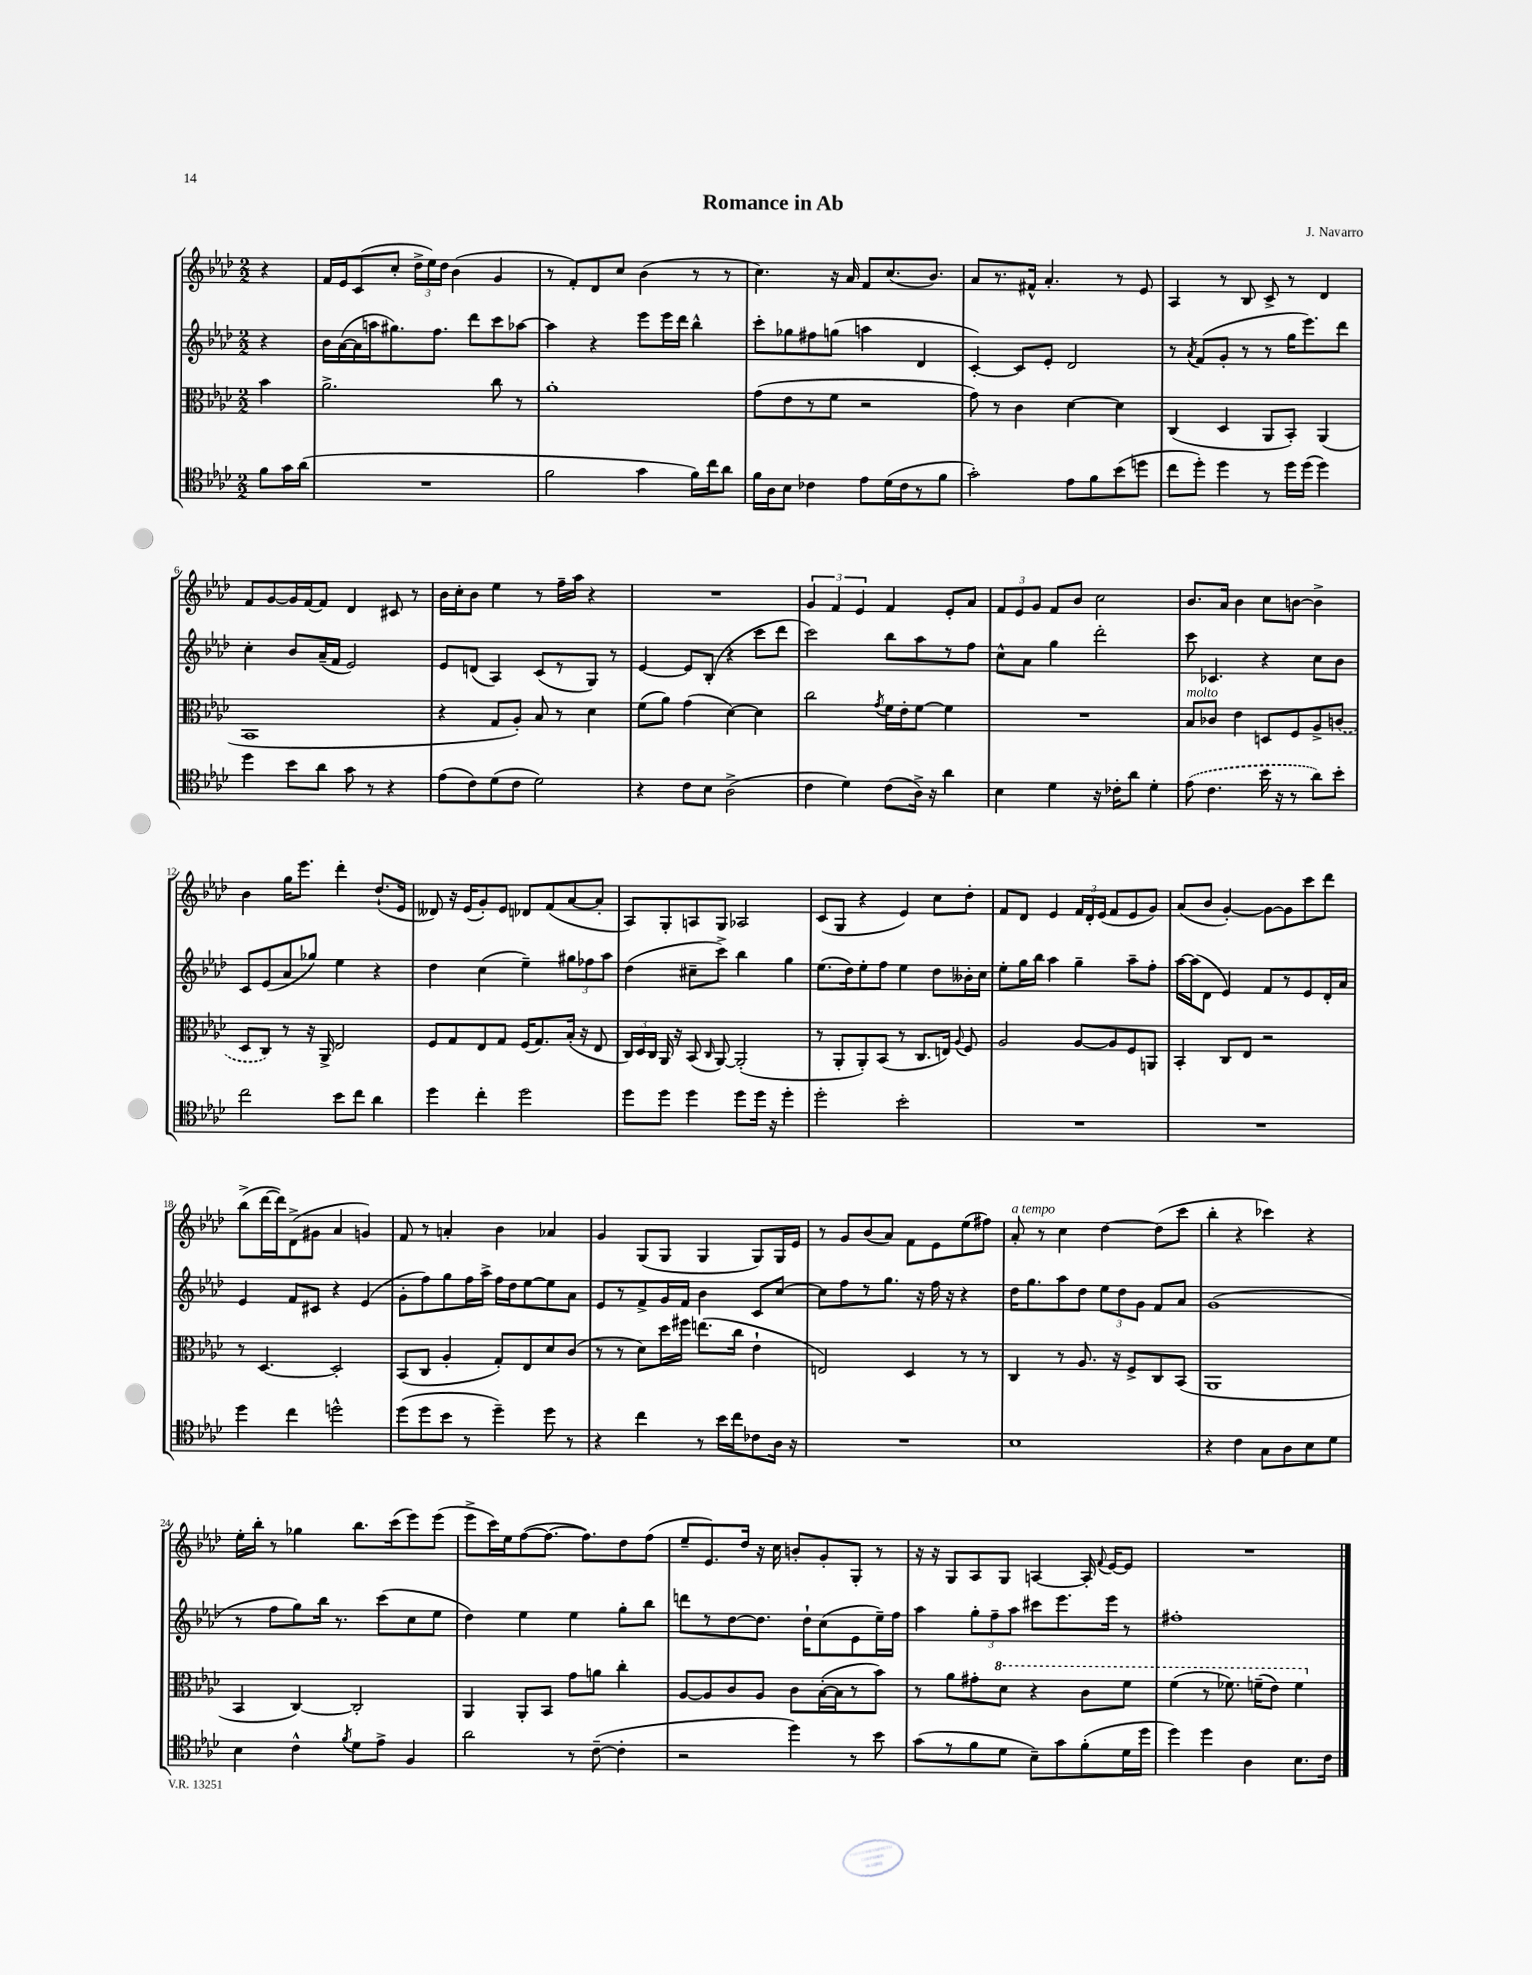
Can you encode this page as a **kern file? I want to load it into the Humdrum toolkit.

**kern	**kern	**kern	**kern
*staff4	*staff3	*staff2	*staff1
*clefC4	*clefC3	*clefG2	*clefG2
*k[b-e-a-d-]	*k[b-e-a-d-]	*k[b-e-a-d-]	*k[b-e-a-d-]
*M2/2	*M2/2	*M2/2	*M2/2
8f	4b-	4r	4r
16g	.	.	.
(16a-	.	.	.
=	=	=	=
1r	2.a-^	16b-	16f
.	.	([16a-	16e-
.	.	16a-]	(8c
.	.	16aa	.
.	.	8.gg#)	8cc'
.	.	.	24dd-^
.	.	.	24ee-)
.	.	8.ff	.
.	.	.	24dd-
.	.	.	(4b-
.	.	8ddd-	.
.	8cc	8ccc	4g
.	8r	[8aa-	.
=	=	=	=
2f	1a-'	4aa-]	8r
.	.	.	8f')
.	.	4r	8d-
.	.	.	8cc
4g	.	8eee-	(4b-
.	.	16eee-	.
.	.	16ddd-	.
16f)	.	4bb-^^	8r
16cc	.	.	.
8a-	.	.	8r
=	=	=	=
16f	(8g	8ccc'	4.cc)
16A-	.	.	.
8B-	8e-	8gg-	.
4c-	8r	8ff#	.
.	8f	(8gg	16r
.	.	.	16a-
8e-	2r	4aa	8f
(16d-	.	.	(8.cc
16c-	.	.	.
8r	.	4d-	.
.	.	.	8.b-)
8f	.	.	.
=	=	=	=
2g')	8g)	[4c')	8a-
.	8r	.	8.r
.	4c	8c]	.
.	.	.	16f#^^
.	.	8e-'	4.a-'
8e-	[4d-	2d-	.
8f	.	.	.
(8b-	4d-]	.	8r
8dd	.	.	8e-
=	=	=	=
8cc	(4C	8r	4A-
.	.	8qa-	.
8dd-')	.	(8f	.
4dd-	4D-	8g'	8r
.	.	8r	8B-
8r	8AA-	8r	8c^
16dd-	8BB-')	16gg	8r
(16dd-	.	8.eee-)	.
4dd-)	(4AA-	.	4d-
.	.	8ddd-	.
=	=	=	=
4dd-	1BB-	4cc'	8f
.	.	.	[8g
8b-	.	8b-	16g]
.	.	.	[16f
8a-	.	(16a-~	8f]
.	.	16f	.
8g	.	2e-)	4d-
8r	.	.	.
4r	.	.	8c#
.	.	.	8r
=	=	=	=
(8e-	4r	8e-	16b-
.	.	.	16cc'
8c)	.	(8d	8b-
(8d-	8G	4A-)	4ee-
8c	8A-')	.	.
2d-)	8B-	(8c	8r
.	8r	8r	16ff~
.	.	.	16aa-
.	4d-	8G)	4r
.	.	8r	.
=	=	=	=
4r	(8f	[4e-	1r
.	8a-)	.	.
8c	(4g	8e-]	.
8B-	.	(8B-'	.
(2A-^	[4d-)	4r	.
.	4d-]	8ccc	.
.	.	8ddd-	.
=	=	=	=
4c	2cc	2ccc)	6g
.	.	.	6f
4d-)	.	.	.
.	.	.	6e-
.	8qg	.	.
(8c	16f	8bb-	4f
.	16e-'	.	.
16A-^)	[8f	8aa-	.
16r	.	.	.
4a-	4f]	8r	8e-'
.	.	8ff	8a-
=	=	=	=
4B-	1r	8cc^^	12f
.	.	.	12e-
.	.	8a-	.
.	.	.	12g
4d-	.	4gg	8f
.	.	.	8b-
16r	.	2ddd-'	2cc
16c-'	.	.	.
8a-	.	.	.
4d-'	.	.	.
=	=	=	=
(8e-	8B-	8ccc	8.b-
4.c	8c-	4.c-	.
.	.	.	16a-
.	4e-	.	4b-
16b-	8D	4r	8cc
16r	.	.	.
8r	8F	.	[8b
8a-)	8A-^	8cc	4b^]
8b-'	(8c	8b-	.
=	=	=	=
2cc	8D-	8c	4b-
.	8C)	(8e-	.
.	8r	8a-	16gg
.	.	.	8.eee-
.	16r	8gg-)	.
.	16AA-^	.	.
8b-	2E-	4ee-	4ddd-'
8cc	.	.	.
4a-	.	4r	(8.dd-`
.	.	.	16e-
=	=	=	=
4dd-	8F	4dd-	8d--)
.	8G	.	16r
.	.	.	(16e-
4cc'	8E-	(4cc	8g')
.	8G	.	8e-
2dd-	(16F	4ee-~)	8d-
.	8.G)	.	.
.	.	.	(8f
.	(16B-'	12gg#	[8a-
.	16r	.	.
.	.	12ff-	.
.	8E-	.	8a-']
.	.	12aa-	.
=	=	=	=
8dd-	24C)	(4dd-	8A-)
.	24D-	.	.
.	24C	.	.
8dd-	16AA-	.	8G'
.	16r	.	.
4dd-	(8BB-	8cc#~	8A
.	16qqC	.	.
.	[8AA-)	8ccc^)	8G
8dd-	(2AA-']	4bb-	2A-
16dd-	.	.	.
16r	.	.	.
4dd-'	.	4gg	.
=	=	=	=
2dd-'	8r	(8.ee-	(8c
.	8AA-'	.	8G
.	.	16dd-)	.
.	8AA-')	8ee-'	4r
.	(8BB-	8ff	.
2b-'	8r	4ee-	4e-)
.	8.C	.	.
.	.	8dd-	8cc
.	16E)	.	.
.	8qqA-	.	.
.	8F	16b--'	8dd-'
.	.	16cc	.
=	=	=	=
1r	2A-	8ee-'	8f
.	.	16gg	8d-
.	.	16bb-	.
.	.	4aa-	4e-
.	[8A-	4gg~	24f
.	.	.	24d-'
.	.	.	(24e-
.	8A-]	.	8f
.	8F	8aa-~	8e-
.	8AA	8ff'	8g)
=	=	=	=
1r	4BB-'	[16aa-	(8a-
.	.	(16aa-]	.
.	.	8d-	8b-
.	8C	4e-)	[4g')
.	8E-	.	.
.	2r	8f	8g_
.	.	8r	8g]
.	.	8e-	8ccc
.	.	16d-'	8ddd-
.	.	16a-	.
=	=	=	=
4dd-	8r	4e-	(8bb-^
.	[4.D-	.	[16ddd-
.	.	.	16ddd-])
4cc	.	8f	(8d-^
.	.	8c#	8g#
2dd^^	2D-']	4r	4a-
.	.	(4e-	4g)
=	=	=	=
(8dd-	(8BB-	8g'	8f
8dd-	8C	8ff)	8r
8b-	4A-'	8gg	4a'
8r	.	16ff	.
.	.	16aa-^	.
4dd-~)	8G')	16ff	4b-
.	.	16dd-	.
.	8E-	[8ee-	.
8dd-	8d-	8ee-]	4a-
8r	(8c	8a-	.
=	=	=	=
4r	8r	8e-	4g
.	8r	8r	.
4cc	8d-)	8f^	(8G
.	16dd-	16g	8G
.	16ff#	16f	.
8r	(8.ee	4b-	4G
16b-	.	.	.
16cc	16cc	.	.
8c-	4e-`	8c	8G)
16A-	.	[8cc	16G
16r	.	.	16e-
=	=	=	=
1r	2E)	8cc]	8r
.	.	8ff	8g
.	.	8r	(8b-
.	.	8.gg	8a-)
.	4D-	.	8f
.	.	16r	.
.	.	16ff	8e-
.	.	16r	.
.	8r	4r	(8ee-
.	8r	.	8ff#)
=	=	=	=
1B-	4C	16dd-	8a-'
.	.	8.gg	.
.	.	.	8r
.	8r	8aa-	4cc
.	8.A-	8dd-	.
.	.	12ee-	[4dd-
.	16r	.	.
.	.	12dd-	.
.	8F^	.	.
.	.	12g	.
.	8C	8f	(8dd-]
.	(8BB-	8a-	8ccc
=	=	=	=
4r	1AA-	(1g	4bb-'
4c	.	.	4r
8G	.	.	4ccc-)
8A-	.	.	.
8B-	.	.	4r
8d-	.	.	.
=	=	=	=
4B-	4BB-	8r	16ee-'
.	.	.	16bb-'
.	.	8ff	8r
4c^^	[4C)	8gg)	4gg-
.	.	16bb-	.
.	.	8.r	.
8qf	.	.	.
8d-	2C']	.	8.bb-
8e-^	.	(8ccc	.
.	.	.	(16ccc
4F	.	8cc	8eee-)
.	.	8ee-	(8eee-
=	=	=	=
2a-	4AA-	4dd-)	8eee-^
.	.	.	16ccc)
.	.	.	16ee-
.	8AA-'	4ee-	([8ff
.	8BB-	.	8.ff_
8r	8g	4ee-	.
.	.	.	8.ff])
([8c~	8a	.	.
4c']	4cc'	8gg'	8dd-
.	.	8bb-	(8ff
=	=	=	=
2r	[8A-	8ddd	8ee-~
.	8A-]	8r	8.e-)
.	8c	[8dd-	.
.	.	.	16dd-
.	8A-	8.dd-]	16r
.	.	.	16cc
4dd-)	8c	.	8b'
.	.	16dd-`	.
.	([16B-'	(8cc	8g'
.	16B-]	.	.
8r	8r	8e-	8G'
8b-	8b-)	16ee-~)	8r
.	.	16ff	.
=	=	=	=
(8g	8r	4aa-	16r
.	.	.	16r
8r	8a-	.	8G
8f	8g#'	12gg'	8A-
.	.	12ff~	.
8d-	8dd-	.	8G
.	.	12aa-	.
8B-~)	4r	8ccc#	[4A
8g	.	8.eee-	.
(8f'	8cc	.	16A']
.	.	.	8qqf
.	.	16eee-	[16e-
16d-	8ff	8r	8e-]
16dd-	.	.	.
=	=	=	=
4dd-)	(4ff	1ff#'	1r
4dd-	8r	.	.
.	8.ff-)	.	.
4A-	.	.	.
.	(16ff~	.	.
.	8ee-)	.	.
8.B-	4ff	.	.
16c	.	.	.
==	==	==	==
*-	*-	*-	*-
